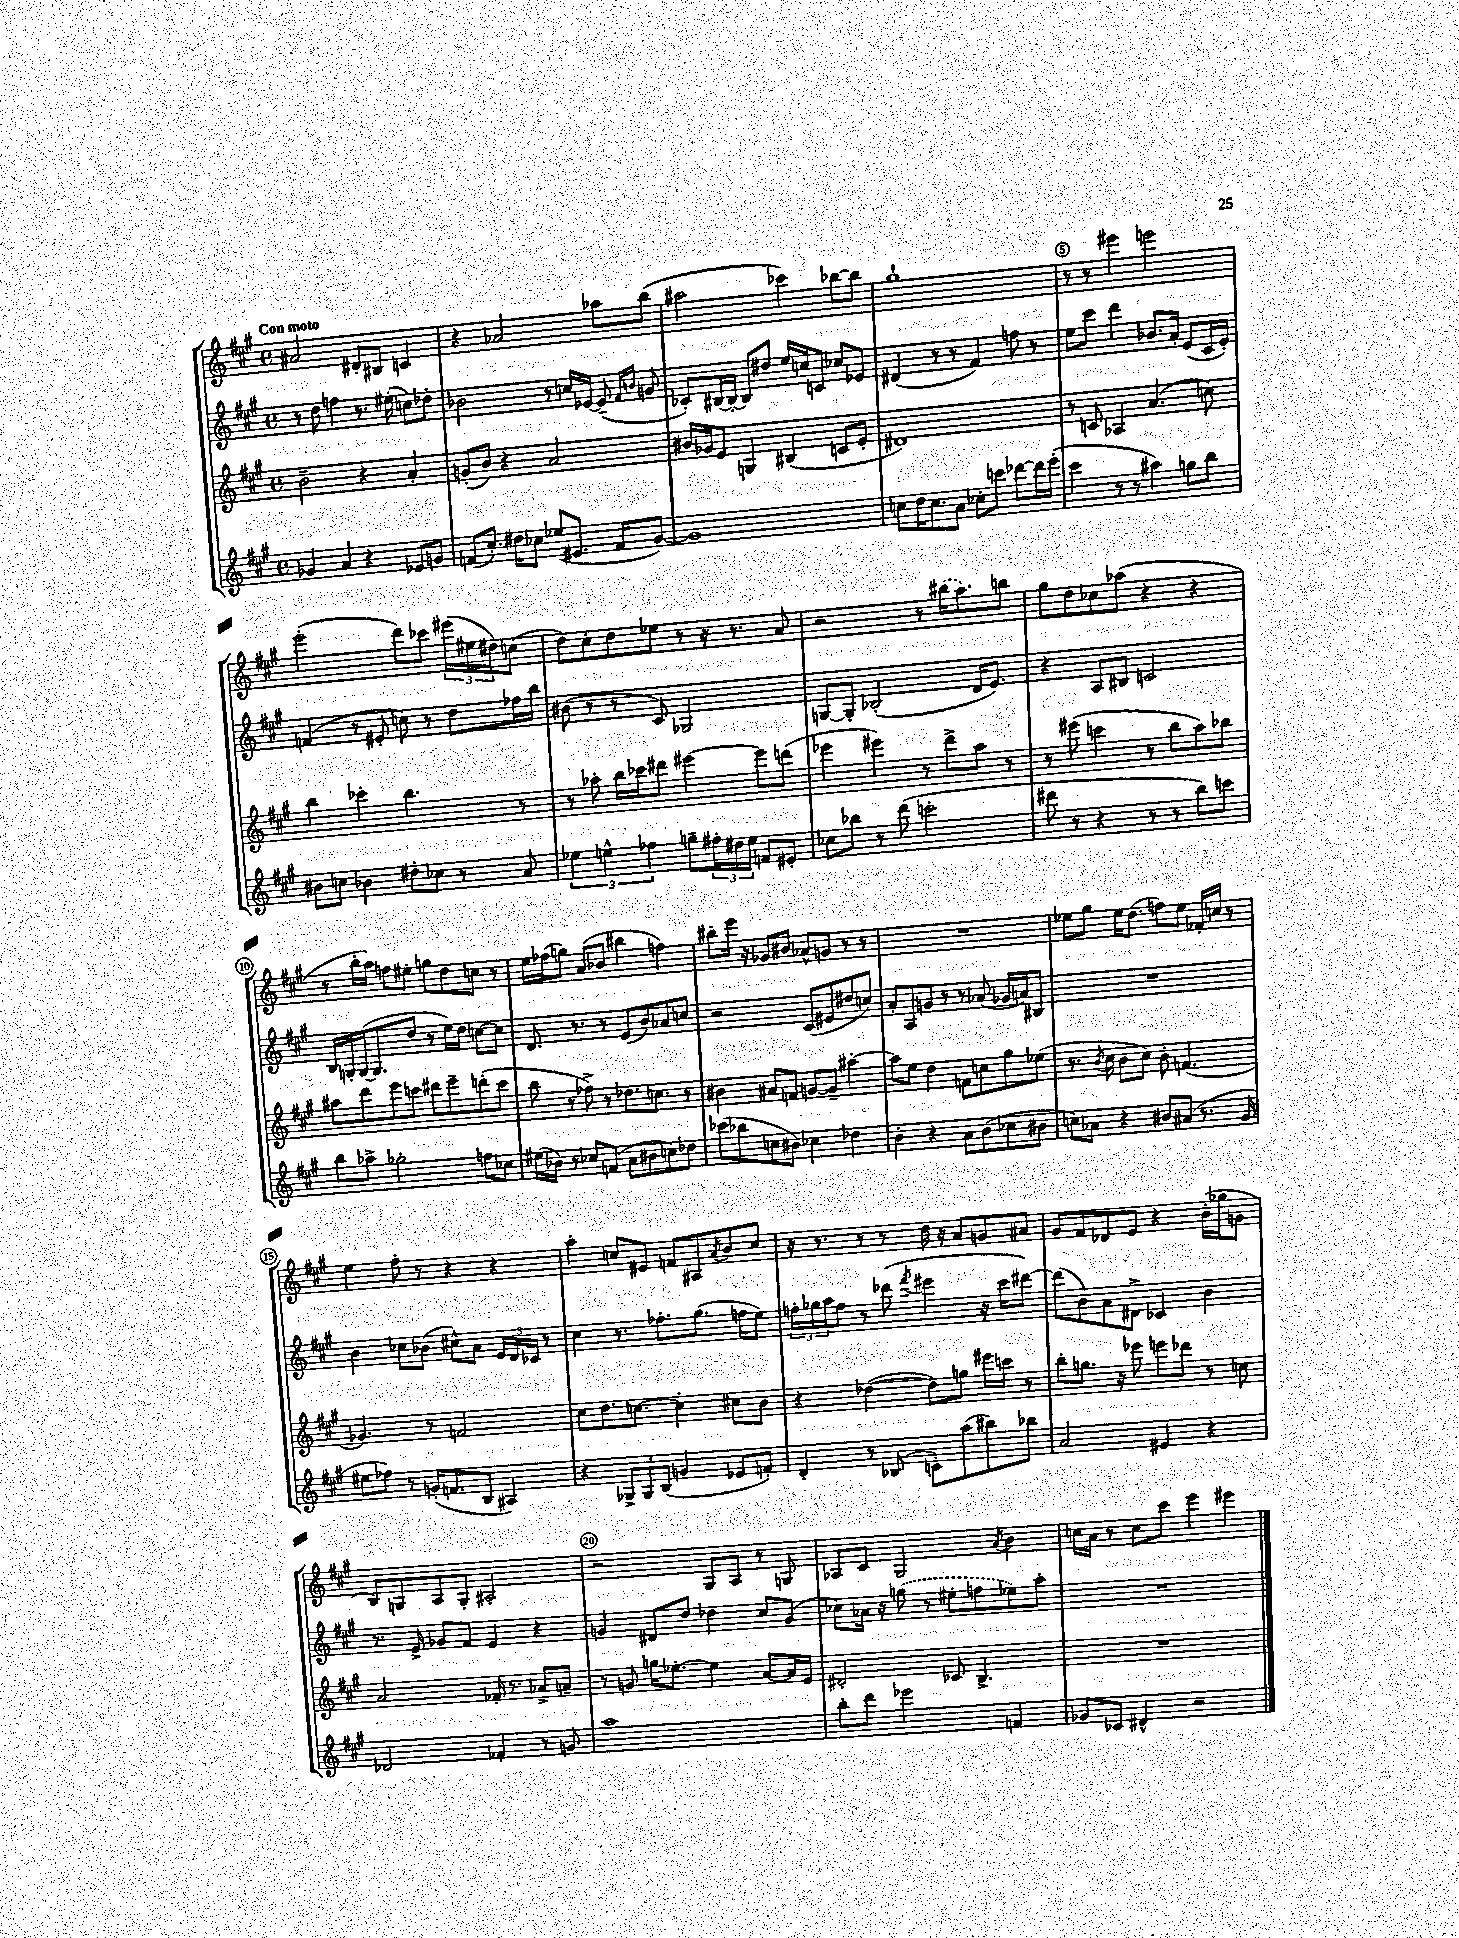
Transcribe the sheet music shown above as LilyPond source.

<<
\new StaffGroup <<
\new Staff = "s0" {
    \clef treble \key a \major \defaultTimeSignature \time 4/4 \tempo "Con moto"
    ais'2 dis'8-. bis8 c'4 |
    r4 aes'2 aes''8 b''8( |
    ais''2 ces'''4) bes''8~ bes''8 |
    gis''1-! |
    r8 r8 eis'''4 e'''2 |
    e'''2-.( d'''8) ces'''8 \tuplet 3/2 { eis'''16( eis''16 dis''16) } c''8( |
    d''8) cis''8-. d''8 ees''8 r8 r16 r8. a'8 |
    r2 r8 \once \slurDashed bis''16( a''8.) b''8 |
    gis''8 d''8 ces''8 aes''8( r4 r4 |
    r8 b''16-. a''16) f''8 eis''8-. g''8 d''8 c''8 r8 |
    e''16 fes''16( g''8) a'8( bes'8 bis''4 f''4) |
    bis''8-. e'''16 r16 ges'8 bis'8 aes'8-^ g'8 r8 r8 |
    R1 |
    ees''8 gis''8 ees''16 d''8.( f''8) ees''8 fes'16-. c''16 r8 |
    e''4 fis''8-. r8 r4 r4 |
    a''4-. c''8 eis'8 f'8 ais8 \acciaccatura { a'8 } b'8 c''8 |
    r16 r8. r8 r8 d''16 r16 a'8 g'8 ais'8 |
    gis'8 fis'8 des'8 e'8 r4 b'16-.( ges''16 g'8 |
    b8) g8 a8 g8-. ais2-. |
    r2 gis8 a8 r8 g8 |
    aes8 cis'8 gis2 \acciaccatura { a'8 } b'4 |
    c''16 a'16 r8 c''8 cis'''8 e'''4 eis'''4 \bar "|." |
}
\new Staff = "s1" {
    \clef treble \key a \major \defaultTimeSignature \time 4/4
    r8 d''8 f''4 r8. eis''16-.( c''8) des''8-. |
    bes'2 r8 c''16 ees'16~ ees'8--( \grace { fis'16 b'16 } g'8 |
    ces'8-.) bis16~ bis16~-. bis8 dis''8 e''16 c''16 c'8 ces''8 ees'8 |
    dis'4( r8 r8 fis'4) f''8 r8 |
    e''8 cis'''8 d'''4 bes'8. a'16-. e'8( cis'16 e'16-.) |
    f'4( r8 eis'8-. c''8) r8 d''8 fes''16 b''16 |
    bis'8( r8 r8 cis'8) ges2 |
    g8~ g8-. bes2-.( d'16 e'8.) |
    r4 a8 bis8 c'2 |
    b16 g16-. g16~( g8. d''8 r8 e''16) d''16 c''8~ c''8 |
    d'8. r8. r8 e'8( b'8) aes'8 c''8 |
    r2 cis'8( eis'8 dis''8 c''8) |
    a'8-. a8 g'8 r8 r8 aes'8( ges'16 a'16) bis8 |
    R1 |
    b'4 ces''8 bes'8( cis''8-^) a'8 \tuplet 3/2 { e'16 d'16 ces'16 } r8 |
    cis''4 r8. fes''8.-. gis''8.( f''16 e''8) |
    \tuplet 3/2 { f''16-. ges''16 a''16 } f''8 r8 des'''8( \acciaccatura { fis'''8 } eis'''4 r16 cis'''16 dis'''8~) |
    dis'''8( b'8) a'8 dis'8-> ces'4 b'4 |
    r8. e'16-> ges'8 fis'8 e'4 r4 |
    g'4 dis'8 d''8 des''4 cis''8 g'8( |
    ces''8) aes'16 r16 \once \slurDashed g''8( r8 eis''8-. f''8 ees''8) a''8-. |
    R1 \bar "|." |
}
\new Staff = "s2" {
    \clef treble \key a \major \defaultTimeSignature \time 4/4
    b'2-- r4 a'4-. |
    g'8-.( b'8) r4 a'2 |
    bis'16 ges'16 e'8 g4 bis4( c'8 e'8-. |
    dis'1) |
    r8 c'8 aes4 a'4.( c''8) |
    b''4 ces'''4-. b''4. r8 |
    r8 aes''8-. b''16 ces'''16 dis'''8 eis'''4~ eis'''8 d'''8( |
    ees'''4 eis'''4) r8 d'''8-> a''8 r8 |
    r8 eis'''8( c'''4 r8 b''8 a''8) bes''8 |
    ais''8 d'''8 e'''8 c'''8 dis'''8 e'''8-- d'''8-.( c'''8 |
    b''8 r8 fes''8->) r8 des''8. c''8. r8 |
    bis'4 ais'8 f'8 g'8~ g'8-- ais''4~-. |
    ais''8 e''8 d''4 f'8 c''8 gis''8 ees''8( |
    r8. \acciaccatura { b'8 } cis''16 b'8 cis''8) b'8-. f'4.( |
    ges'4.) r8 f'2 |
    cis''8 d''8. c''8.~ c''4-. cis''8 b'8 |
    r4 des''4~( des''8) g''8 eis'''16 c'''16 r8 |
    b''8-. g''8. r16 ees'''8 e'''8 des'''8 r8 c''8 |
    a'2 fes'16-. r8. aes'8-> a'8-- |
    r8 g'8 g''16 ees''8.~-. ees''4 a'8~ a'16 e'16 |
    dis'2-. ces'8 b4.-> |
    R1 \bar "|." |
}
\new Staff = "s3" {
    \clef treble \key a \major \defaultTimeSignature \time 4/4
    ges'4 a'4 r4 ees'8 g'8 |
    f'8( cis''8.-.) dis''16 ces''8 ees''8( eis'8. f'16 gis'8~) |
    gis'1 |
    c''8 d''16 c''8. a'8 ces''8-. c'''8 des'''8~ des'''16 e'''16-.( |
    cis'''4 r8 r8 ais''4) g''8 b''8 |
    bis'8 c''8 bes'4 dis''8-. ces''8 r8 a'8 |
    \tuplet 3/2 { ees''4 e''4-^ fes''4 } g''8-- \tuplet 3/2 { fis''16-. dis''16 e''16 } f'8 eis'8-. |
    ces''8 bes''8 r8 d'''8( c'''2-. |
    dis'''8 r8 r4 r8 r8 b''8) c'''8 |
    b''8 aes''8-> ges''2-. f''8 ces''8 |
    eis''16( bes'16) r8 ces''8 f'8( a'8 bis'8 c''8) des''8 |
    ces'''8( bes''8 c''8 bis'8) ces''4 des''4 |
    b'4-. r4 a'8 b'8( ces''8 bis'8 |
    c''8) aes'8 r4 bis'8 ais'8( r8. gis'16 |
    eis''8 fes''8) r8 g'16-.( f'8. b8 ais4) |
    r4 \tuplet 3/2 { ges8-> ges8 b8( } g'4 ees'8 f'8-.) |
    d'4-. r8 bes8( c'8-.) a''8( bis''8) bes''8 |
    a'2 eis'4 r4 |
    des'2 fes'4-. r8 g'8 |
    a''1 |
    b''8-. d'''8 ees'''2 f'4 |
    ges'8 ces'8 dis'4-^ r2 \bar "|." |
}
>>
>>
\layout { \context { \Score \override BarNumber.break-visibility = ##(#f #t #t) barNumberVisibility = #(every-nth-bar-number-visible 5) \override BarNumber.stencil = #(make-stencil-circler 0.1 0.3 ly:text-interface::print) } }
